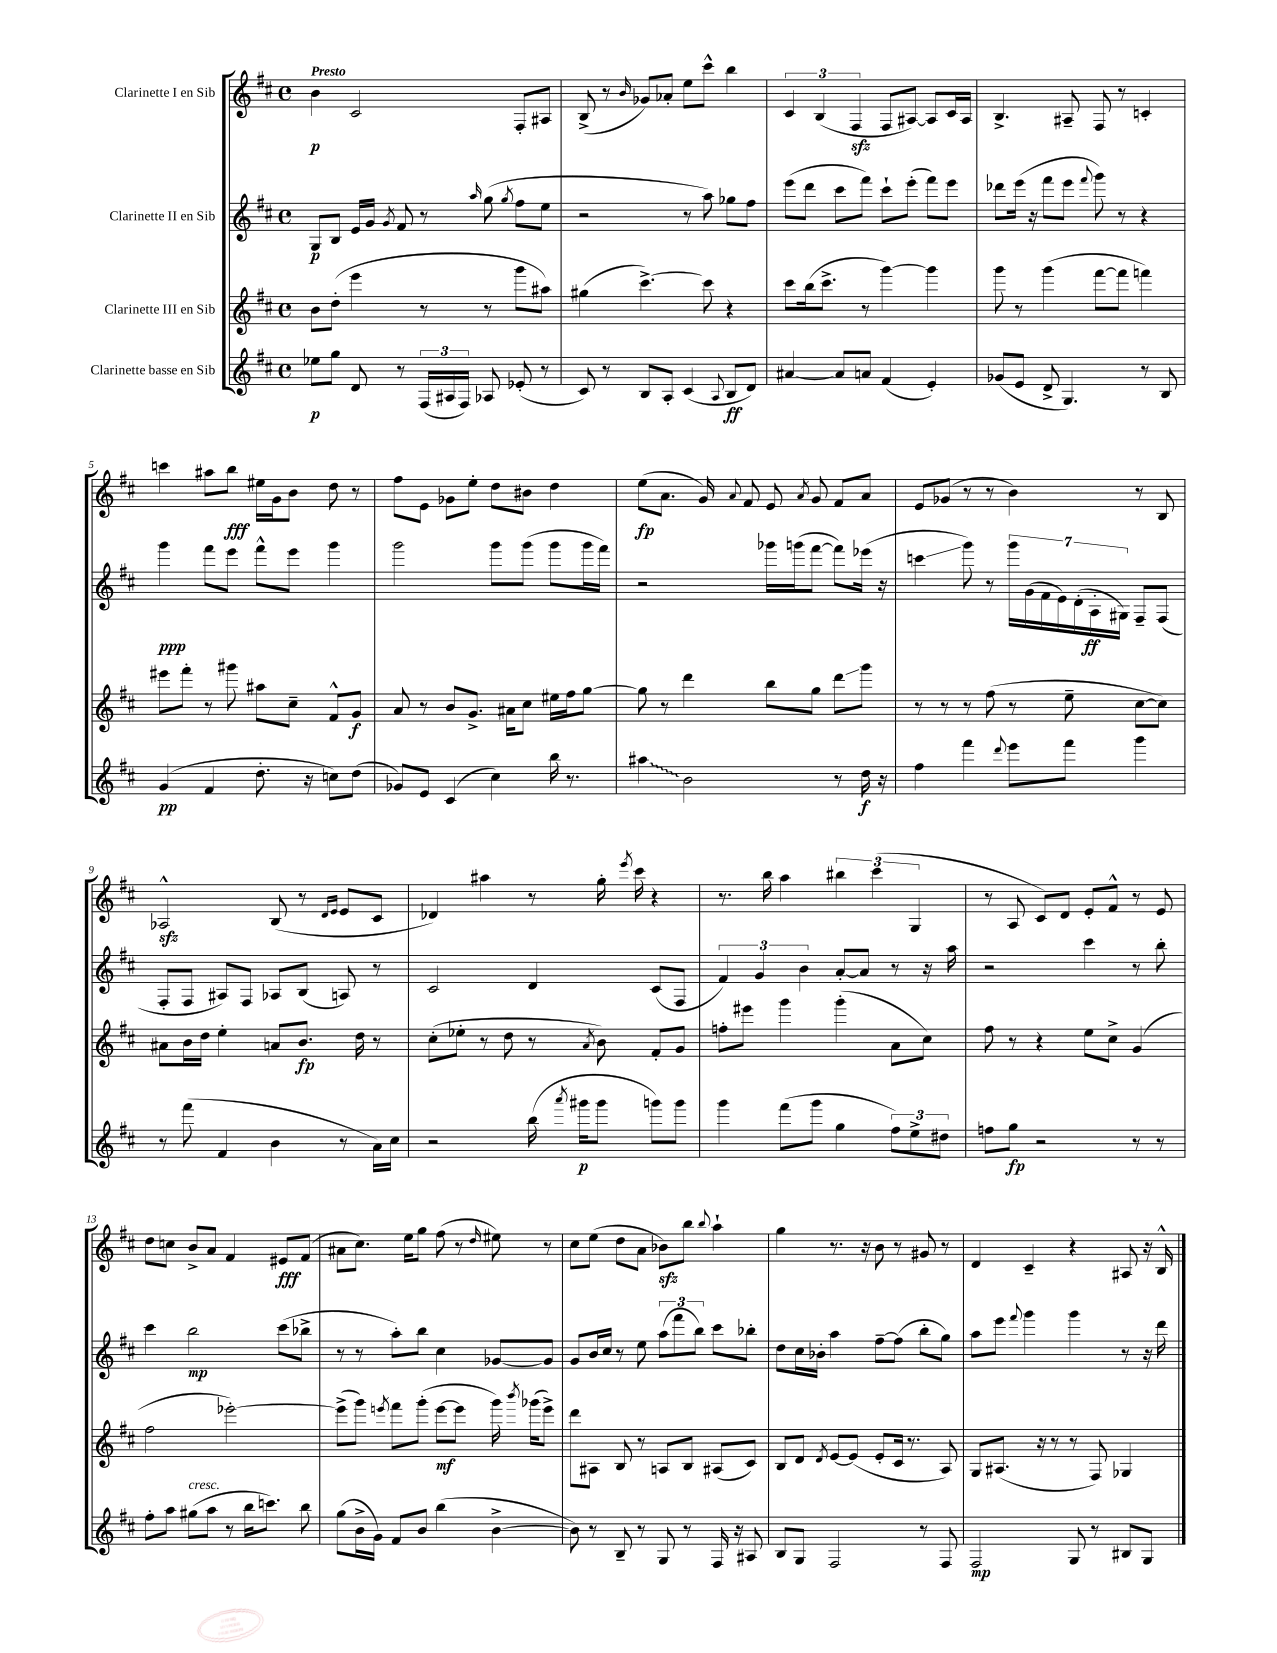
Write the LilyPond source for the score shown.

<<
\new StaffGroup <<
\new Staff = "s0" \with { instrumentName = "Clarinette I en Sib" } {
    \clef treble \key d \major \defaultTimeSignature \time 4/4 \tempo "Presto"
    \autoBeamOff b'4\p cis'2 fis8[-. ais8] |
    b8->( r8 \grace { b'16 } ges'8[) aes'8]-. e''8[ cis'''8]-^ b''4 |
    \tuplet 3/2 { cis'4 b4( fis4\sfz } fis8[ ais8]~) ais8[ cis'16 ais16] |
    b4.-> ais8-- fis8 r8 c'4-. |
    c'''4 ais''8[ b''8]\fff eis''16[ g'16 b'8] d''8 r8 |
    fis''8[ e'8] ges'8[ e''8]-. d''8[ bis'8] d''4 |
    e''8[\fp( a'8.] g'16) \appoggiatura { a'8 } fis'8 e'8 \acciaccatura { a'8 } g'8 fis'8[ a'8] |
    e'8[ ges'8]( r8 r8 b'4) r8 b8 |
    aes2-^\sfz b8( r8 \grace { d'16[ e'16] } e'8[ cis'8] |
    des'4) ais''4 r8 g''16-. \acciaccatura { e'''8 } cis'''16 r4 |
    r8. b''16 a''4 \tuplet 3/2 { bis''4 cis'''4( g4 } |
    r8 a8 cis'8[) d'8] e'8[-. fis'8]-^ r8 e'8 |
    d''8[ c''8] b'8[-> a'8] fis'4 eis'8[\fff fis'8]( |
    ais'8[ cis''8.]) e''16[ g''8] fis''8( r8 \grace { d''16 } eis''8) r8 |
    cis''8[ e''8]( d''8[ a'8] bes'8[\sfz) b''8] \appoggiatura { b''8 } a''4-! |
    g''4 r8. r16 b'8 r8 gis'8 r8 |
    d'4 cis'4-- r4 ais8 r16 b16-^ \bar "|." |
}
\new Staff = "s1" \with { instrumentName = "Clarinette II en Sib" } {
    \clef treble \key d \major \defaultTimeSignature \time 4/4
    \autoBeamOff g8[\p b8] e'16[ g'16] \acciaccatura { g'8 } fis'8 r8 \grace { a''16 } g''8( \acciaccatura { g''8 } fis''8[ e''8] |
    r2 r8 a''8) ges''8[ fis''8] |
    e'''8[( d'''8] cis'''8[ fis'''8]) cis'''8[-! e'''8]-.( fis'''8[) e'''8] |
    des'''8[ e'''16]( r16 fis'''8[ e'''8] \appoggiatura { fis'''8 } g'''8) r8 r4 |
    g'''4\ppp fis'''8[ e'''8] fis'''8[-^ e'''8] g'''4 |
    g'''2 g'''8[ g'''8]( g'''8[ g'''16 fis'''16]) |
    r2 ges'''16[ g'''16( fis'''8]~ fis'''8[) ees'''16]( r16 |
    c'''4\glissando g'''8) r8 \tuplet 7/4 { g'''16[ g'16( fis'16 e'16) d'16-.( a16-.\ff gis16]) } fis8[-- fis8]( |
    fis8[-. fis8] ais8[) fis8] aes8[ b8]( a8) r8 |
    cis'2 d'4 cis'8[( fis8] |
    \tuplet 3/2 { fis'4) g'4 b'4 } a'8[~-. a'8] r8 r16 a''16 |
    r2 cis'''4 r8 b''8-. |
    cis'''4 b''2\mp cis'''8[( bes''8]-> |
    r8 r8 a''8[-.) b''8] cis''4 ges'8[~ ges'8] |
    g'8[ b'16 cis''16] r8 e''8 \tuplet 3/2 { a''8[( fis'''8 b''8]) } cis'''8[ bes''8]-. |
    d''8[ cis''16 bes'16]-. a''4 fis''8[~-- fis''8]( b''8[-. g''8]) |
    a''8[ e'''8] \appoggiatura { fis'''8 } g'''4 g'''4 r8 r16 d'''16 \bar "|." |
}
\new Staff = "s2" \with { instrumentName = "Clarinette III en Sib" } {
    \clef treble \key d \major \defaultTimeSignature \time 4/4
    \autoBeamOff b'8[ d''8]-.( e'''4 r8 r8 g'''8[ ais''8]) |
    gis''4( cis'''4.~->) cis'''8 r4 |
    cis'''8[ b''16( cis'''8.]-> r8 g'''4~) g'''4 |
    g'''8 r8 g'''4( fis'''8[~ fis'''8] f'''4) |
    eis'''8[ fis'''8]-. r8 gis'''8 ais''8[ cis''8]-- fis'8[-^ g'8]\f |
    a'8 r8 b'8[ g'8.]-> ais'16[ cis''8] eis''16[ fis''16 g''8]~ |
    g''8 r8 d'''4 b''8[ g''8] d'''8[\glissando g'''8] |
    r8 r8 r8 fis''8( r8 e''8-- cis''8[~ cis''8]) |
    ais'8[ b'16 d''16] e''4-. a'8[ b'8.]\fp d''16 r8 |
    cis''8[-.( ees''8]-. r8 d''8 r8 \acciaccatura { a'8 } b'8) fis'8[-. g'8] |
    f''8[-. eis'''8] g'''4 g'''4-.( a'8[ cis''8]) |
    fis''8 r8 r4 e''8[ cis''8]-> g'4( |
    fis''2 ees'''2~-.) |
    ees'''8[->( g'''8]) \acciaccatura { e'''8 } fis'''8[ g'''8]-.( e'''8[~\mf e'''8] g'''16) \acciaccatura { b'''8 } ges'''16[( e'''8]->) |
    d'''8[ ais8] b8 r8 a8[ b8] ais8[( cis'8]) |
    b8[ d'8] \acciaccatura { d'8 } e'8[~ e'8]( e'8[-. cis'16] r8. a8) |
    g8[ ais8.]( r16 r8 r8 fis8) ges4 \bar "|." |
}
\new Staff = "s3" \with { instrumentName = "Clarinette basse en Sib" } {
    \clef treble \key d \major \defaultTimeSignature \time 4/4
    \autoBeamOff ees''8[\p g''8] d'8 r8 \tuplet 3/2 { fis16[( ais16 fis16]) } aes8 ees'8-.( r8 |
    cis'8) r8 b8[ a8]-. cis'4( \appoggiatura { a8 } b8[\ff d'8]) |
    ais'4~ ais'8[ a'8] fis'4( e'4-.) |
    ges'8[( e'8] d'8-> g4.) r8 b8 |
    g'4\pp( fis'4 d''8.-. r16 c''8[) d''8]( |
    ges'8[) e'8] cis'4( cis''4) b''16 r8. |
    \once \override Glissando.style = #'zigzag ais''4\glissando b'2 r8 d''16\f r16 |
    fis''4 fis'''4 \appoggiatura { d'''8 } e'''8[ fis'''8] g'''4 |
    r8 fis'''8( fis'4 b'4 r8 a'16[) cis''16] |
    r2 b''16( \acciaccatura { a'''8 } gis'''16[\p gis'''8] g'''8[) g'''8] |
    g'''4 fis'''8[( g'''8] g''4 \tuplet 3/2 { fis''8[) e''8-> dis''8] } |
    f''8[ g''8]\fp r2 r8 r8 |
    fis''8[-. a''8] gis''8[^\markup { \italic "cresc." }( a''8] r8 b''16[ c'''8.]) b''8 |
    g''8[( b'16-> g'16]) fis'8[ b'8] b''4( b'4~-> |
    b'8) r8 b8-- r8 g8 r8 fis16 r16 ais8 |
    b8[ g8] fis2 r8 fis8 |
    fis2\mp g8 r8 bis8[ g8] \bar "|." |
}
>>
>>
